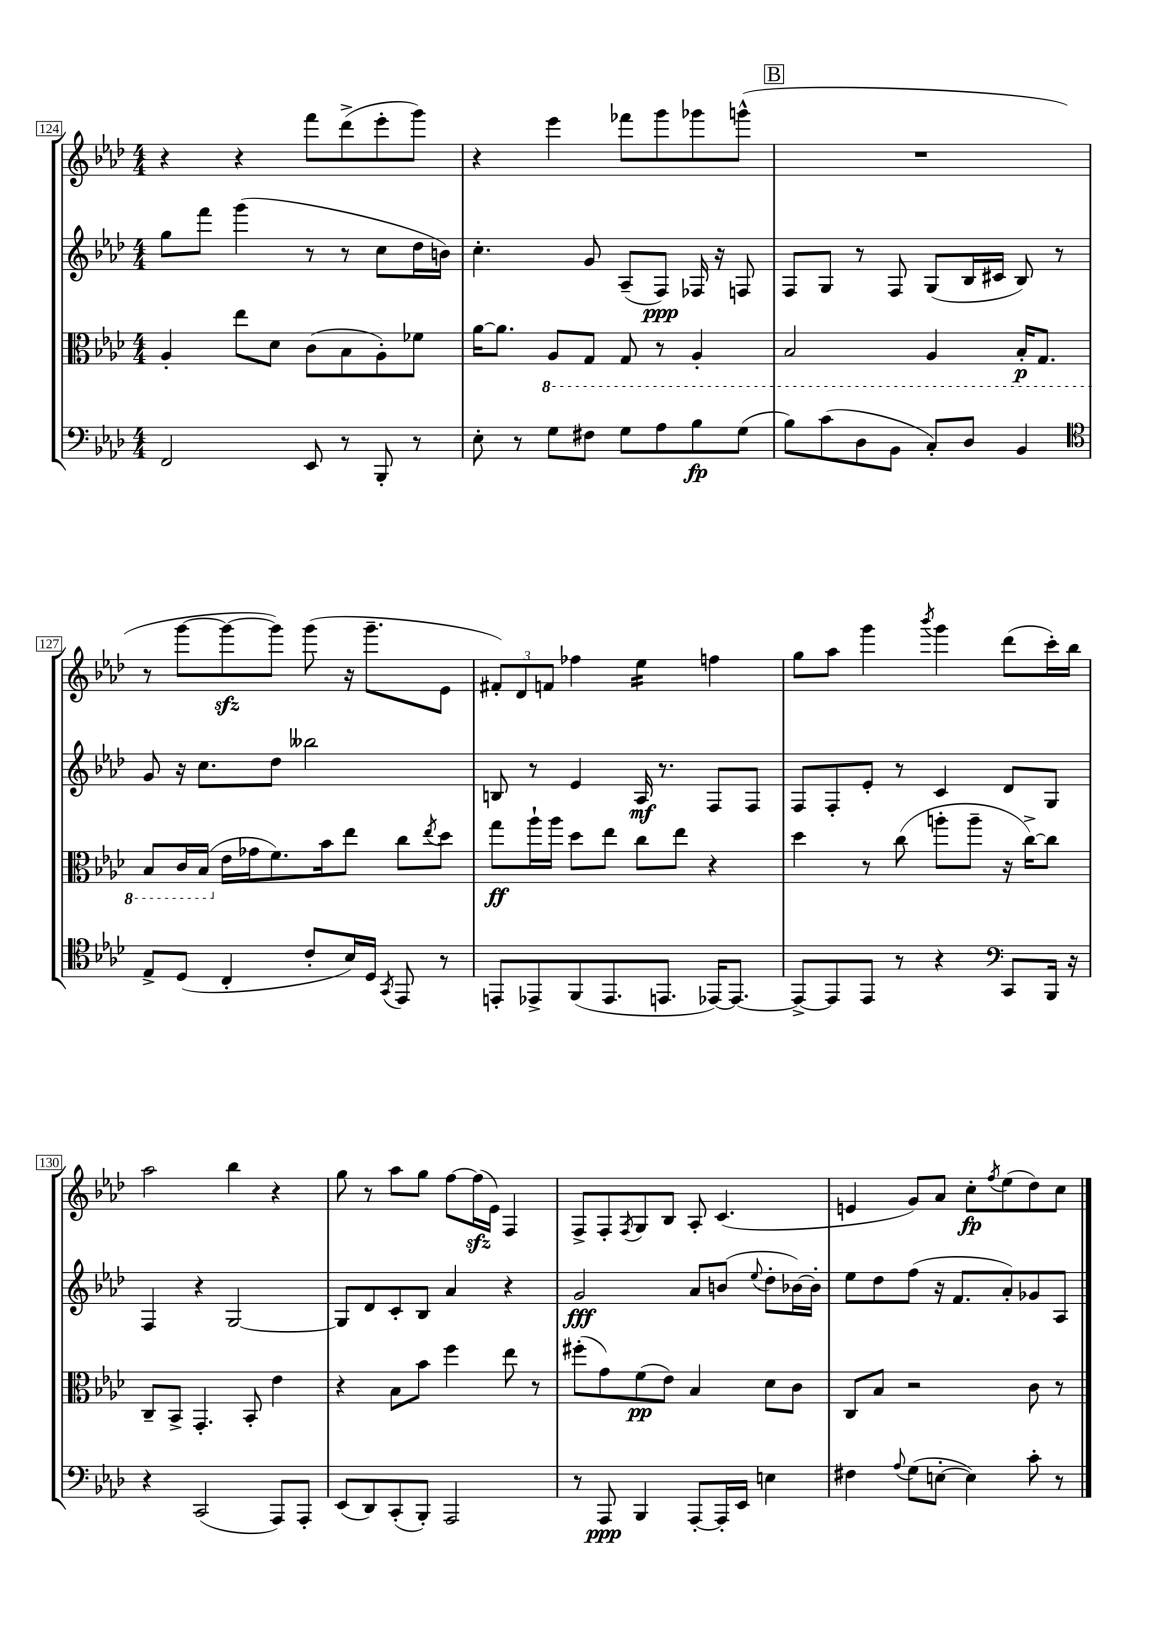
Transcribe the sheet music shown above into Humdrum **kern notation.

**kern	**kern	**kern	**kern
*staff4	*staff3	*staff2	*staff1
*clefF4	*clefC3	*clefG2	*clefG2
*k[b-e-a-d-]	*k[b-e-a-d-]	*k[b-e-a-d-]	*k[b-e-a-d-]
*M4/4	*M4/4	*M4/4	*M4/4
2FF/	4A-'/	8gg\L	4r
.	.	8fff\J	.
.	8ee-\L	(4ggg\	4r
.	8d-\J	.	.
8EE-/	(8c\L	8r	8fff\L
8r	8B-\	8r	(8ddd-^\
8BBB-'/	8A-'\)	8cc\L	8eee-'\
8r	8f-\J	16dd-\L	8ggg\J)
.	.	16b\JJ)	.
=	=	=	=
8E-'\	[16a-\LK	4.cc'\	4r
.	8.a-\]J	.	.
8r	.	.	.
8G\L	8AA-/L	.	4eee-\
8F#\J	8GG/J	8g/	.
8G\L	8GG/	(8A-~/L	8fff-\L
8A-\	8r	8F/J)	8ggg\
8B-\	4AA-'/	16F-/	8ggg-\
.	.	16r	.
(8G\J	.	8F/	(8ggg^^\J
=	=	=	=
8B-\L)	2BB-/	8F/L	1r
(8c\	.	8G/J	.
8D-\	.	8r	.
8BB-\J	.	8F/	.
8C'/L)	4AA-/	(8G/L	.
8D-/J	.	16B-/L	.
.	.	16c#/JJ	.
4BB-/	16BB-'/LK	8B-/)	.
.	8.GG/J	.	.
.	.	8r	.
=	=	=	=
*clefC4	*	*	*
8E-^/L	8BB-/L	8g/	8r
(8D-/J	16C/L	16r	[8ggg\L
.	(16BB-/JJ	8.cc\L	.
4C'/	16e-\LL	.	8ggg\_
.	16g-\J	.	.
.	8.f\)	8dd-\J	8ggg\]J)
8c'/L	.	2bb--\	(8ggg\
.	16b-\k	.	.
16B-/L)	8ee-\J	.	16r
16D-/JJ	.	.	8.ggg~\L
8qGG/	.	.	.
8EE-/	8cc\L	.	.
.	8qee-/	.	.
8r	8dd-\J	.	8e-\J
=	=	=	=
8EE'/L	8gg\L	8B/	12f#'/L)
.	.	.	12d-/
8EE-^/	16aa-`\L	8r	.
.	.	.	12f/J
.	16aa-\JJ	.	.
(8FF/	8dd-\L	4e-/	4ff-\
8.EE-/	8ee-\J	.	.
.	8cc\L	16A-/	4ee-\
8.EE/J	.	8.r	.
.	8ee-\J	.	.
[16EE-/LK)	4r	8F/L	4ff\
8.EE-/_J	.	.	.
.	.	8F/J	.
=	=	=	=
8EE-^/_L	4dd-\	8F/L	8gg\L
8EE-/]	.	8F'/	8aa-\J
8EE-/J	8r	8e-'/J	4ggg\
8r	(8cc\	8r	.
.	.	.	8qbbb-/
4r	8aa'\L	4c/	4ggg\
.	8aa~\J	.	.
*clefF4	*	*	*
8CC/L	16r	8d-/L	(8ddd-\L
.	[16cc^\LK)	.	.
16BBB-/Jk	8cc\]J	8G/J	16ccc'\L)
16r	.	.	16bb-\JJ
=	=	=	=
4r	8C~/L	4F/	2aa-\
.	8BB-^/J	.	.
(2CC/	4.GG'/	4r	.
.	.	[2G/	4bb-\
.	8BB-'/	.	.
8AAA-/L)	4e-\	.	4r
8AAA-'/J	.	.	.
=	=	=	=
(8EE-/L	4r	8G/]L	8gg\
8DD-/)	.	8d-/	8r
(8CC'/	8B-\L	8c'/	8aa-\L
8BBB-'/J)	8b-\J	8B-/J	8gg\J
2AAA-/	4ff\	4a-/	[8ff\L
.	.	.	(16ff\]L
.	.	.	16e-\JJ)
.	8ee-\	4r	4F/
.	8r	.	.
=	=	=	=
8r	(8ff#'\L	2g/	8F^/L
8AAA-/	8g\)	.	8F'/
.	.	.	8qF/
4BBB-/	(8f\	.	8G/
.	8e-\J)	.	8B-/J
[8AAA-'/L	4B-/	8a-/L	8A-'/
16AAA-'/]L	.	(8b/J	(4.c/
16EE-/JJ	.	.	.
.	.	8qqee-/	.
4E\	8d-\L	8dd-'\L	.
.	8c\J	[16b-\L)	.
.	.	16b-'\]JJ	.
=	=	=	=
4F#\	8C/L	8ee-\L	4e/
.	8B-/J	8dd-\	.
8qqA-/	.	.	.
(8G\L	2r	(8ff\J	8g/L)
[8E'\J	.	16r	8a-/J
.	.	8.f/L	.
4E\])	.	.	8cc'\L
.	.	.	8qff/
.	.	8a-'/)	(8ee-\
8c'\	8c\	8g-/	8dd-\)
8r	8r	8A-/J	8cc\J
==	==	==	==
*-	*-	*-	*-
